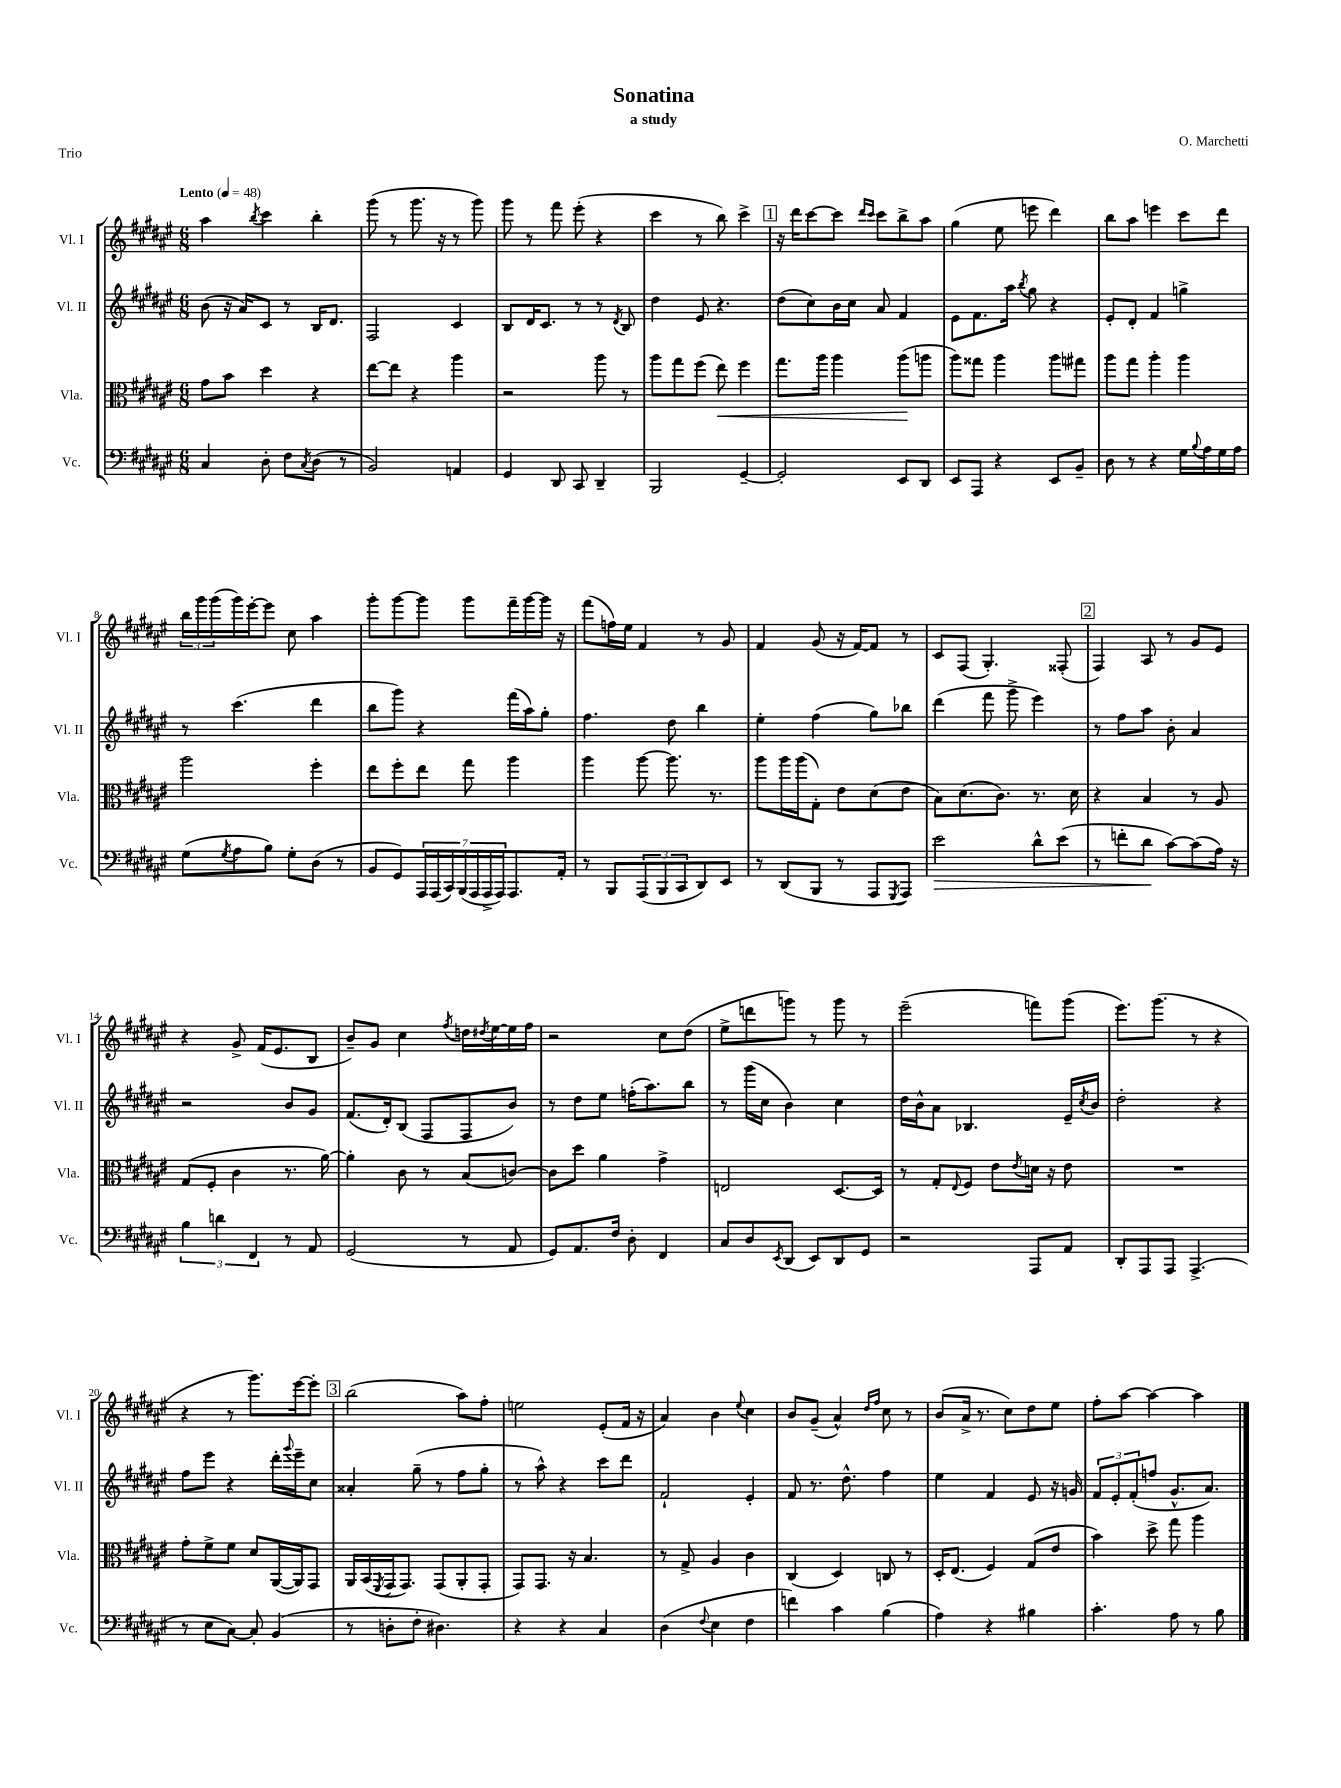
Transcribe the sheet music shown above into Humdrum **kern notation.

**kern	**dynam	**kern	**dynam	**kern	**kern
*part4	*part4	*part3	*part3	*part2	*part1
*staff4	*staff4	*staff3	*staff3	*staff2	*staff1
*I"Vc.	*	*I"Vla.	*	*I"Vl. II	*I"Vl. I
*I'Vc.	*	*I'Vla.	*	*I'Vl. II	*I'Vl. I
*clefF4	*	*clefC3	*	*clefG2	*clefG2
*k[f#c#g#d#a#e#]	*	*k[f#c#g#d#a#e#]	*	*k[f#c#g#d#a#e#]	*k[f#c#g#d#a#e#]
*M6/8	*	*M6/8	*	*M6/8	*M6/8
*MM48	*	*MM48	*	*MM48	*MM48
=1	=1	=1	=1	=1	=1
!	!	!	!	!	!LO:TX:a:B:t=Lento
4C#/	.	8g#\L	.	(8b\	4aa#\
.	.	8b\J	.	16r	.
.	.	.	.	16a#/KL)	.
.	.	.	.	.	8qbb/
8D#'\	.	4dd#\	.	8c#/J	4ccc#\
8F#\L	.	.	.	8r	.
8qC#/	.	.	.	.	.
(8D#\J	.	4r	.	16B/KL	4bb'\
.	.	.	.	8.d#/J	.
8r	.	.	.	.	.
=2	=2	=2	=2	=2	=2
2BB/)	.	[8ee#\L	.	2F#/	(8ggg#\
.	.	8ee#\J]	.	.	8r
.	.	4r	.	.	8.ggg#\
.	.	.	.	.	16r
4AAn/	.	4aa#\	.	4c#/	8r
.	.	.	.	.	8ggg#\)
=3	=3	=3	=3	=3	=3
4GG#/	.	2r	.	8B/L	8ggg#\
.	.	.	.	16d#/K	8r
.	.	.	.	8.c#/J	.
8DD#/	.	.	.	.	8fff#\
8CC#/	.	.	.	8r	(8eee#'\
4DD#~/	.	8aa#\	.	8r	4r
.	.	.	.	8qd#/	.
.	.	8r	.	8B/	.
=4	=4	=4	=4	=4	=4
2BBB/	.	8aa#\L	.	4dd#\	4ccc#\
.	.	8gg#\	.	.	.
.	.	(8ff#\J	.	8e#/	8r
!	!	!	!LO:HP:b	!	!
.	.	8ee#\)	<	4.r	8bb\)
[4GG#~/	.	4ff#\	.	.	4ccc#^\
!!LO:REH:place=s1:t=1
=5	=5	=5	=5	=5	=5
2GG#'/]	.	8.gg#\L	.	(8dd#\L	16r
.	.	.	.	.	16ddd#\KL
.	.	.	.	8cc#\)	[8ccc#\
.	.	16aa#\Jk	.	.	.
.	.	4aa#\	.	16b\L	8ccc#\J]
.	.	.	.	16cc#\JJ	.
.	.	.	.	.	16qqddd#/LL
.	.	.	.	.	16qqccc#/JJ
.	.	.	.	8a#/	8ccc#\L
8EE#/L	.	(8aa#\L	.	4f#/	8bb^\
8DD#/J	.	8aan\J	[	.	8aa#\J
=6	=6	=6	=6	=6	=6
8EE#/L	.	8aa#\L)	.	8e#\L	(4gg#\
8AAA#/J	.	8gg##X\J	.	8.f#\	.
4r	.	4aa#\	.	.	8ee#\
.	.	.	.	16aa#\Jk	.
.	.	.	.	8qbb/	.
.	.	.	.	8gg#\	8eeen\
8EE#/L	.	8aa#\L	.	4r	4ddd#\)
8BB~/J	.	8gg#X\J	.	.	.
=7	=7	=7	=7	=7	=7
8D#\	.	8aa#\L	.	8e#'/L	8bb\L
8r	.	8gg#\J	.	8d#'/J	8aa#\J
4r	.	4aa#'\	.	4f#/	4eeen\
16G#\LL	.	4aa#\	.	4ggn^\	8ccc#\L
8qqB/	.	.	.	.	.
16A#\	.	.	.	.	.
16G#\	.	.	.	.	8ddd#\J
16A#\JJ	.	.	.	.	.
!!LO:LB:g=z
=8	=8	=8	=8	=8	=8
(8G#\L	.	2aa#\	.	8r	24bb\LL
.	.	.	.	.	24ggg#\
.	.	.	.	.	(24ggg#\
8qG#/	.	.	.	.	.
8A#\	.	.	.	(4.ccc#\	16ggg#\)
.	.	.	.	.	[16eee#'\J
8B\J)	.	.	.	.	8eee#\J]
8G#'\L	.	.	.	.	8cc#\
(8D#\J	.	4ff#'\	.	4ddd#\	4aa#\
8r	.	.	.	.	.
=9	=9	=9	=9	=9	=9
8BB/L	.	8ee#\L	.	8bb\L	8ggg#'\L
8GG#/)	.	8ff#'\	.	8ggg#\J)	[8ggg#\
28AAA#/L	.	8ee#\J	.	4r	8ggg#\J]
(28AAA#/	.	.	.	.	.
28CC#/)	.	.	.	.	.
(28BBB/	.	.	.	.	.
.	.	8gg#\	.	.	8ggg#\L
28AAA#/	.	.	.	.	.
28AAA#^/	.	.	.	.	.
28AAA#/J)	.	.	.	.	.
8.AAA#/	.	4aa#\	.	(16fff#\LL	16fff#~\L
.	.	.	.	16aa#\J)	[16ggg#\
.	.	.	.	8gg#'\J	16ggg#\JJ]
16AA#'/Jk	.	.	.	.	16r
=10	=10	=10	=10	=10	=10
8r	.	4aa#\	.	4.ff#\	(8fff#\L
8BBB/L	.	.	.	.	16ffn\L)
.	.	.	.	.	16ee#\JJ
(12AAA#/	.	[8aa#\	.	.	4f#/
12BBB/	.	.	.	.	.
.	.	8.aa#\]	.	8dd#\	.
12CC#/	.	.	.	.	.
8DD#/)	.	.	.	4bb\	8r
.	.	8.r	.	.	.
8EE#/J	.	.	.	.	8g#/
=11	=11	=11	=11	=11	=11
8r	.	8aa#\L	.	4ee#'\	4f#/
(8DD#/L	.	16aa#\L	.	.	.
.	.	(16aa#\J	.	.	.
8BBB/J	.	8G#'\J)	.	(4ff#\	(8g#/
8r	.	8e#\L	.	.	16r
.	.	.	.	.	[16f#/KL)
8AAA#/L	.	(8d#\	.	8gg#\L)	8f#/J]
8qGGG#/	.	.	.	.	.
8AAA#/J)	.	8e#\J	.	8bb-X\J	8r
=12	=12	=12	=12	=12	=12
!	!LO:HP:b	!	!	!	!
2e#\	>	8B\L)	.	(4ddd#\	8c#/L
.	.	(8.d#\	.	.	(8F#/J
.	.	.	.	8fff#\	4.G#'/)
.	.	8.c#\J)	.	.	.
.	.	.	.	8ggg#^\	.
8d#^^\L	.	8.r	.	4eee#\)	.
(8e#\J	.	.	.	.	(8F##X'/
.	.	16d#\	.	.	.
!!LO:REH:place=s1:t=2
=13	=13	=13	=13	=13	=13
8r	.	4r	.	8r	4F#/)
8fn'\L	.	.	.	8ff#\L	.
8d#\J	.	4B/	.	8aa#\J	8A#/
[8c#\L)	]	.	.	8b'\	8r
(8c#\]	.	8r	.	4a#/	8g#/L
16A#\Jk)	.	8A#/	.	.	8e#/J
16r	.	.	.	.	.
!!LO:LB:g=z
=14	=14	=14	=14	=14	=14
6B\	.	(8G#/L	.	2r	4r
.	.	8F#'/J	.	.	.
6dn\	.	.	.	.	.
.	.	4c#\	.	.	8g#^/
6FF#/	.	.	.	.	.
.	.	.	.	.	(16f#/KL
.	.	.	.	.	8.e#/
8r	.	8.r	.	8b/L	.
8AA#/	.	.	.	8g#/J	8B/J
.	.	[16a#\)	.	.	.
=15	=15	=15	=15	=15	=15
(2GG#/	.	4a#'\]	.	(8.f#/L	8b~/L)
.	.	.	.	.	8g#/J
.	.	.	.	16d#'/k)	.
.	.	8c#\	.	(8B/J	4cc#\
.	.	8r	.	8F#/L	.
.	.	.	.	.	8qff#/
8r	.	(8B/L	.	8F#/	16ddn\LL
.	.	.	.	.	8qdd#X/
.	.	.	.	.	[16ee#\
8AA#/	.	[8cn/J)	.	8b/J)	16ee#\]
.	.	.	.	.	16ff#\JJ
=16	=16	=16	=16	=16	=16
8GG#/L)	.	8c\L]	.	8r	2r
8.AA#/	.	8dd#\J	.	8dd#\L	.
.	.	4a#\	.	8ee#\J	.
16F#/Jk	.	.	.	.	.
8D#'\	.	.	.	(16ffn'\KL	.
.	.	.	.	8.aa#\)	.
4FF#/	.	4g#^\	.	.	8cc#\L
.	.	.	.	8bb\J	(8dd#\J
=17	=17	=17	=17	=17	=17
8C#/L	.	2En/	.	8r	8ee#^\L
8D#/	.	.	.	(16ggg#\LL	8dddn\
.	.	.	.	16cc#\JJ	.
8qEE#/	.	.	.	.	.
(8DD#/J	.	.	.	4b\)	8gggn\J)
8EE#/L)	.	.	.	.	8r
8DD#/	.	[8.D#/L	.	4cc#\	8ggg\
8GG#/J	.	.	.	.	8r
.	.	16D#/Jk]	.	.	.
=18	=18	=18	=18	=18	=18
2r	.	8r	.	16dd#\LL	(2eee#~\
.	.	.	.	16b^^\J	.
.	.	8G#'/L	.	8a#\J	.
.	.	8qqE#/	.	.	.
.	.	8F#/J	.	4.B-X/	.
.	.	8e#\L	.	.	.
.	.	8qe#/	.	.	.
8AAA#/L	.	16dn\Jk	.	.	8fffn\L)
.	.	16r	.	.	.
8AA#/J	.	8e#\	.	16e#~/LL	(8ggg#\J
.	.	.	.	8qcc#/	.
.	.	.	.	16b/JJ	.
=19	=19	=19	=19	=19	=19
8DD#'/L	.	2.r	.	2dd#'\	8.eee#\L)
8AAA#/	.	.	.	.	.
.	.	.	.	.	(8.ggg#\J
8AAA#/J	.	.	.	.	.
(4.AAA#^/	.	.	.	.	8r
.	.	.	.	4r	4r
!!LO:LB:g=z
=20	=20	=20	=20	=20	=20
8r	.	8g#'\L	.	8ff#\L	4r
8E#\L	.	8f#^\	.	8eee#\J	.
[8C#\J)	.	8f#\J	.	4r	8r
8C#'/]	.	8d#/L	.	.	8.ggg#\L)
(4BB/	.	([16AA#/L	.	16ddd#'\LL	.
.	.	.	.	8qqggg#/	.
.	.	16AA#/J])	.	16eee#~\J	[16eee#\k
.	.	8GG#/J	.	8cc#\J	8eee#'\J]
!!LO:REH:place=s1:t=3
=21	=21	=21	=21	=21	=21
8r	.	16AA#/LL	.	4a##X'/	(2bb\
.	.	(16BB/	.	.	.
.	.	8qFF#/	.	.	.
8Dn'\L	.	16GG#/J	.	.	.
.	.	8.GG#/J)	.	.	.
8F#'\J	.	.	.	(8gg#~\	.
4.D#X\)	.	(8GG#/L	.	8r	.
.	.	8AA#'/	.	8ff#\L	8aa#\L)
.	.	8GG#'/J	.	8gg#'\J	8ff#'\J
=22	=22	=22	=22	=22	=22
4r	.	8GG#/L)	.	8r	2een\
.	.	8.GG#/J	.	8aa#^^\)	.
4r	.	.	.	4r	.
.	.	16r	.	.	.
.	.	4.B/	.	.	.
4C#/	.	.	.	8ccc#\L	(8e#'/L
.	.	.	.	8ddd#\J	16f#/Jk
.	.	.	.	.	16r
=23	=23	=23	=23	=23	=23
(4D#\	.	8r	.	2f#`/	4a#/)
.	.	8G#^/	.	.	.
8qqF#/	.	.	.	.	.
4E#\	.	4A#/	.	.	4b\
.	.	.	.	.	8qqee#/
4F#\	.	4c#\	.	4e#'/	4cc#\
=24	=24	=24	=24	=24	=24
4fn\)	.	(4C#/	.	8f#/	8b/L
.	.	.	.	8.r	(8g#~/J
4c#\	.	4D#/)	.	.	4a#^^/)
.	.	.	.	8.dd#^^\	.
.	.	.	.	.	16qqdd#/LL
.	.	.	.	.	16qqff#/JJ
(4B\	.	8Cn/	.	4ff#\	8cc#\
.	.	8r	.	.	8r
=25	=25	=25	=25	=25	=25
4A#\)	.	16D#'/KL	.	4ee#\	(8b/L
.	.	(8.E#/J	.	.	.
.	.	.	.	.	16a#^/Jk
.	.	.	.	.	8.r
4r	.	4F#/)	.	4f#/	.
.	.	.	.	.	8cc#\L)
4B#X\	.	(8G#/L	.	8e#/	8dd#\
.	.	8e#/J	.	16r	8ee#\J
.	.	.	.	16gn/	.
=26	=26	=26	=26	=26	=26
4.c#'\	.	4b\)	.	12f#/L	8ff#'\L
.	.	.	.	12e#'/	.
.	.	.	.	.	[8aa#\J
.	.	.	.	(12f#'/	.
.	.	8dd#^\	.	8ffn/J	4aa#\_
8A#\	.	8gg#\	.	8.g#^^/L	.
8r	.	4aa#\	.	.	4aa#\]
.	.	.	.	8.a#/J)	.
8B\	.	.	.	.	.
==	==	==	==	==	==
*-	*-	*-	*-	*-	*-
